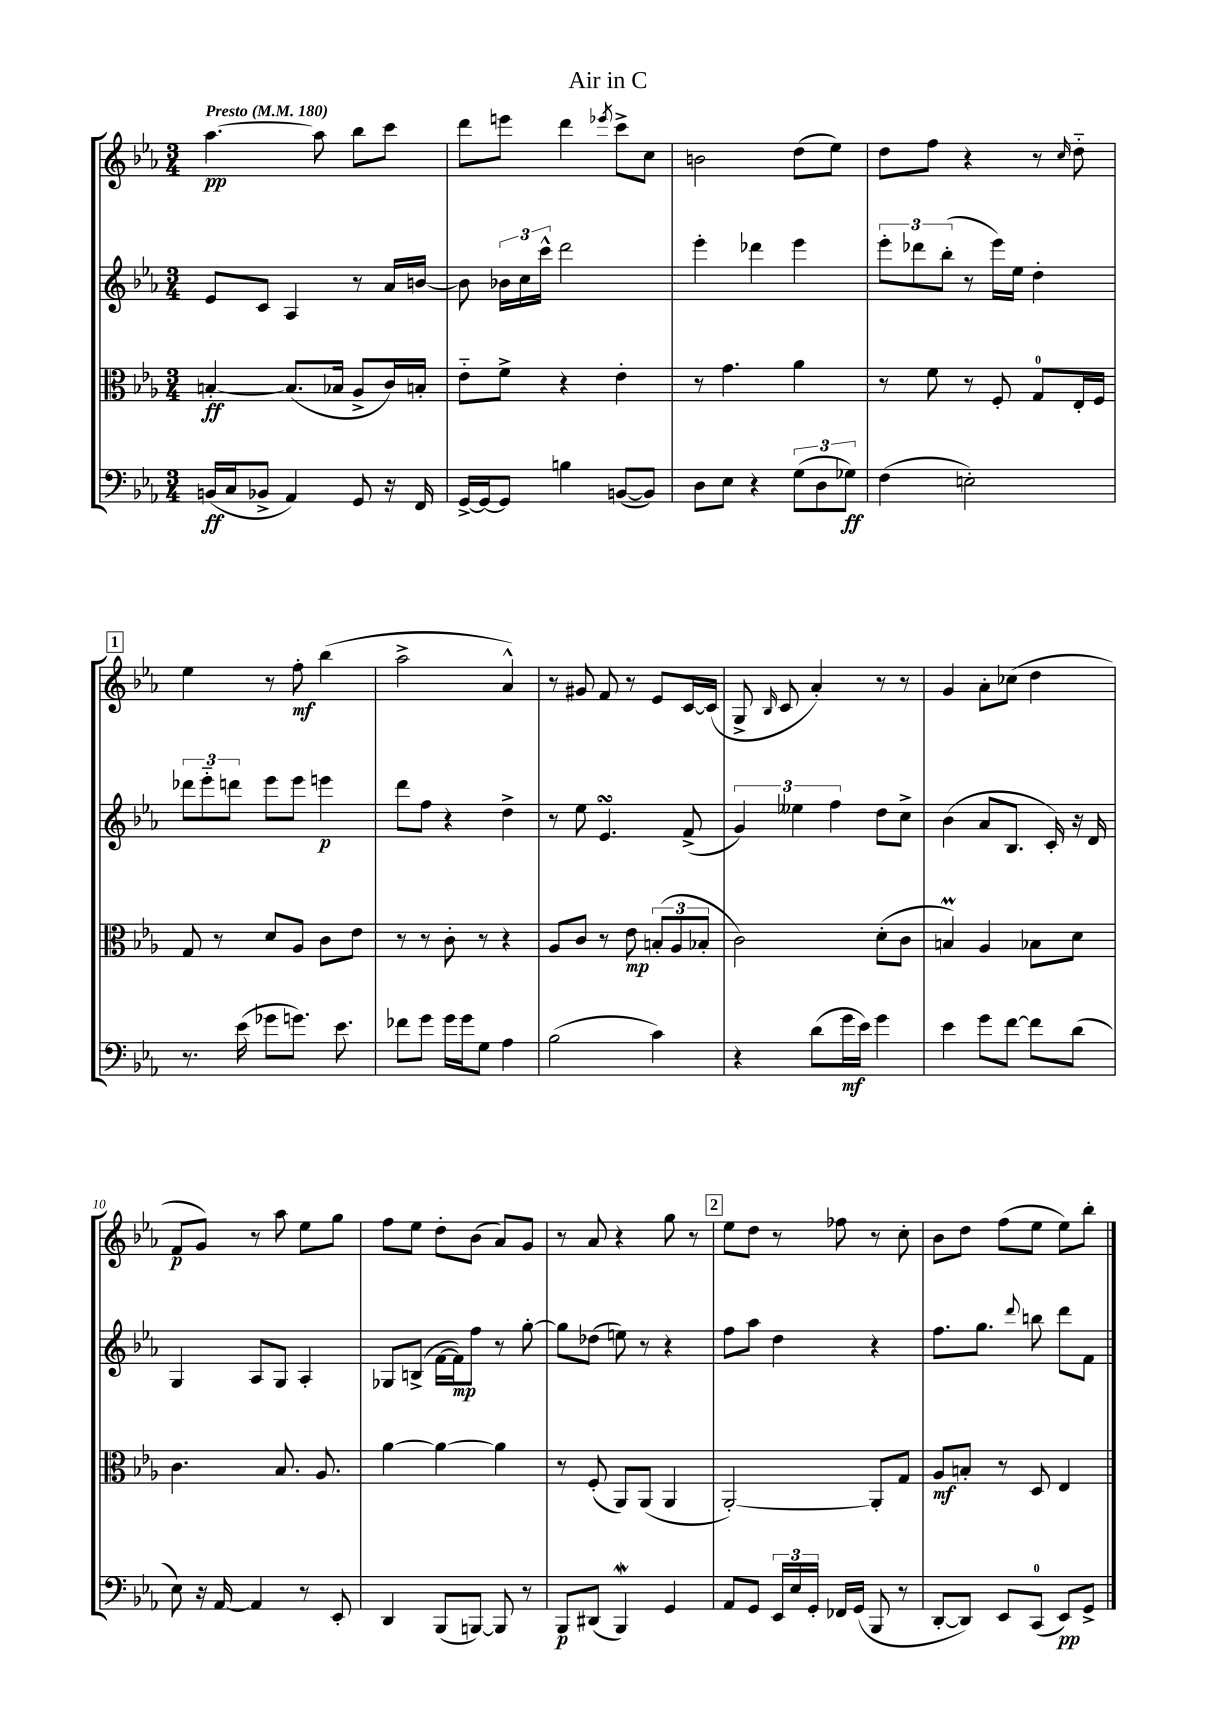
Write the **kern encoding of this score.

**kern	**kern	**kern	**kern
*staff4	*staff3	*staff2	*staff1
*clefF4	*clefC3	*clefG2	*clefG2
*k[b-e-a-]	*k[b-e-a-]	*k[b-e-a-]	*k[b-e-a-]
*M3/4	*M3/4	*M3/4	*M3/4
*MM180	*MM180	*MM180	*MM180
(16BB	[4B'	8e-	[4.aa-
16C	.	.	.
8BB-^	.	8c	.
4AA-)	(8.B]	4A-	.
.	.	.	8aa-]
.	16B-	.	.
8GG	8A-^	8r	8bb-
16r	16c)	16a-	8ccc
16FF	16B'	[16b	.
=	=	=	=
[16GG^	8e-'~	8b]	8ddd
16GG_	.	.	.
8GG]	8f^	24b-	8eee
.	.	24cc	.
.	.	24ccc^^	.
4B	4r	2ddd	4ddd
.	.	.	8qeee-
([8BB	4e-'	.	8ccc^
8BB])	.	.	8cc
=	=	=	=
8D	8r	4eee-'	2b
8E-	4.g	.	.
4r	.	4ddd-	.
(12G	4a-	4eee-	(8dd
12D	.	.	.
.	.	.	8ee-)
12G-)	.	.	.
=	=	=	=
(4F	8r	12eee-'	8dd
.	.	12ddd-	.
.	8f	.	8ff
.	.	(12bb-'	.
2E')	8r	8r	4r
.	8F'	16eee-)	.
.	.	16ee-	.
.	8G	4dd'	8r
.	.	.	16qqcc
.	16E-'	.	8dd'~
.	16F	.	.
=	=	=	=
8.r	8G	12ddd-	4ee-
.	.	12eee-'~	.
.	8r	.	.
.	.	12ddd	.
(16e-	.	.	.
8g-	8d	8eee-	8r
8.g)	8A-	8eee-	8ff'
.	8c	4eee	(4bb-
8.e-	.	.	.
.	8e-	.	.
=	=	=	=
8f-	8r	8ddd	2aa-^
8g	8r	8ff	.
16g	8c'	4r	.
16g	.	.	.
8G	8r	.	.
4A-	4r	4dd^	4a-^^)
=	=	=	=
(2B-	8A-	8r	8r
.	8c	8ee-	8g#
.	8r	4.e-	8f
.	8e-	.	8r
4c)	(12B'	.	8e-
.	12A-	.	.
.	.	(8f^	[16c
.	12B-'	.	.
.	.	.	(16c]
=	=	=	=
4r	2c)	6g)	8G^
.	.	.	16qqB-
.	.	.	8c
.	.	6ee--	.
(8d	.	.	4a-')
.	.	6ff	.
16g	.	.	.
16e-)	.	.	.
4g	(8d'	8dd	8r
.	8c	8cc^	8r
=	=	=	=
4e-	4B)	(4b-	4g
8g	4A-	8a-	8a-'
[8f	.	8.B-	(8cc-
8f]	8B-	.	4dd
.	.	16c')	.
(8d	8d	16r	.
.	.	16d	.
=	=	=	=
8E-)	4.c	4G	8f
16r	.	.	8g)
[16AA-	.	.	.
4AA-]	.	8A-	8r
.	8.B-	8G	8aa-
8r	.	4A-'	8ee-
.	8.A-	.	.
8EE-'	.	.	8gg
=	=	=	=
4DD	[4a-	8G-	8ff
.	.	(8B^	8ee-
(8BBB-	4a-_	[16f	8dd'
.	.	16f])	.
[8BBB)	.	8ff	(8b-
8BBB]	4a-]	8r	8a-)
8r	.	[8gg'	8g
=	=	=	=
8BBB-	8r	8gg]	8r
(8DD#	(8F'	(8dd-	8a-
4BBB-)	8AA-)	8ee)	4r
.	(8AA-	8r	.
4GG	4AA-	4r	8gg
.	.	.	8r
=	=	=	=
8AA-	[2AA-')	8ff	8ee-
8GG	.	8aa-	8dd
24EE-	.	4dd	8r
24E-	.	.	.
24GG'	.	.	.
16FF-	.	.	8ff-
(16GG	.	.	.
8BBB-	8AA-']	4r	8r
8r	8G	.	8cc'
=	=	=	=
[8DD'	8A-	8.ff	8b-
8DD])	8B'	.	8dd
.	.	8.gg	.
8EE-	8r	.	(8ff
.	.	8qqddd	.
(8CC	8D	8bb	8ee-
8EE-)	4E-	8ddd	8ee-)
8GG^	.	8f	8bb-'
==	==	==	==
*-	*-	*-	*-
